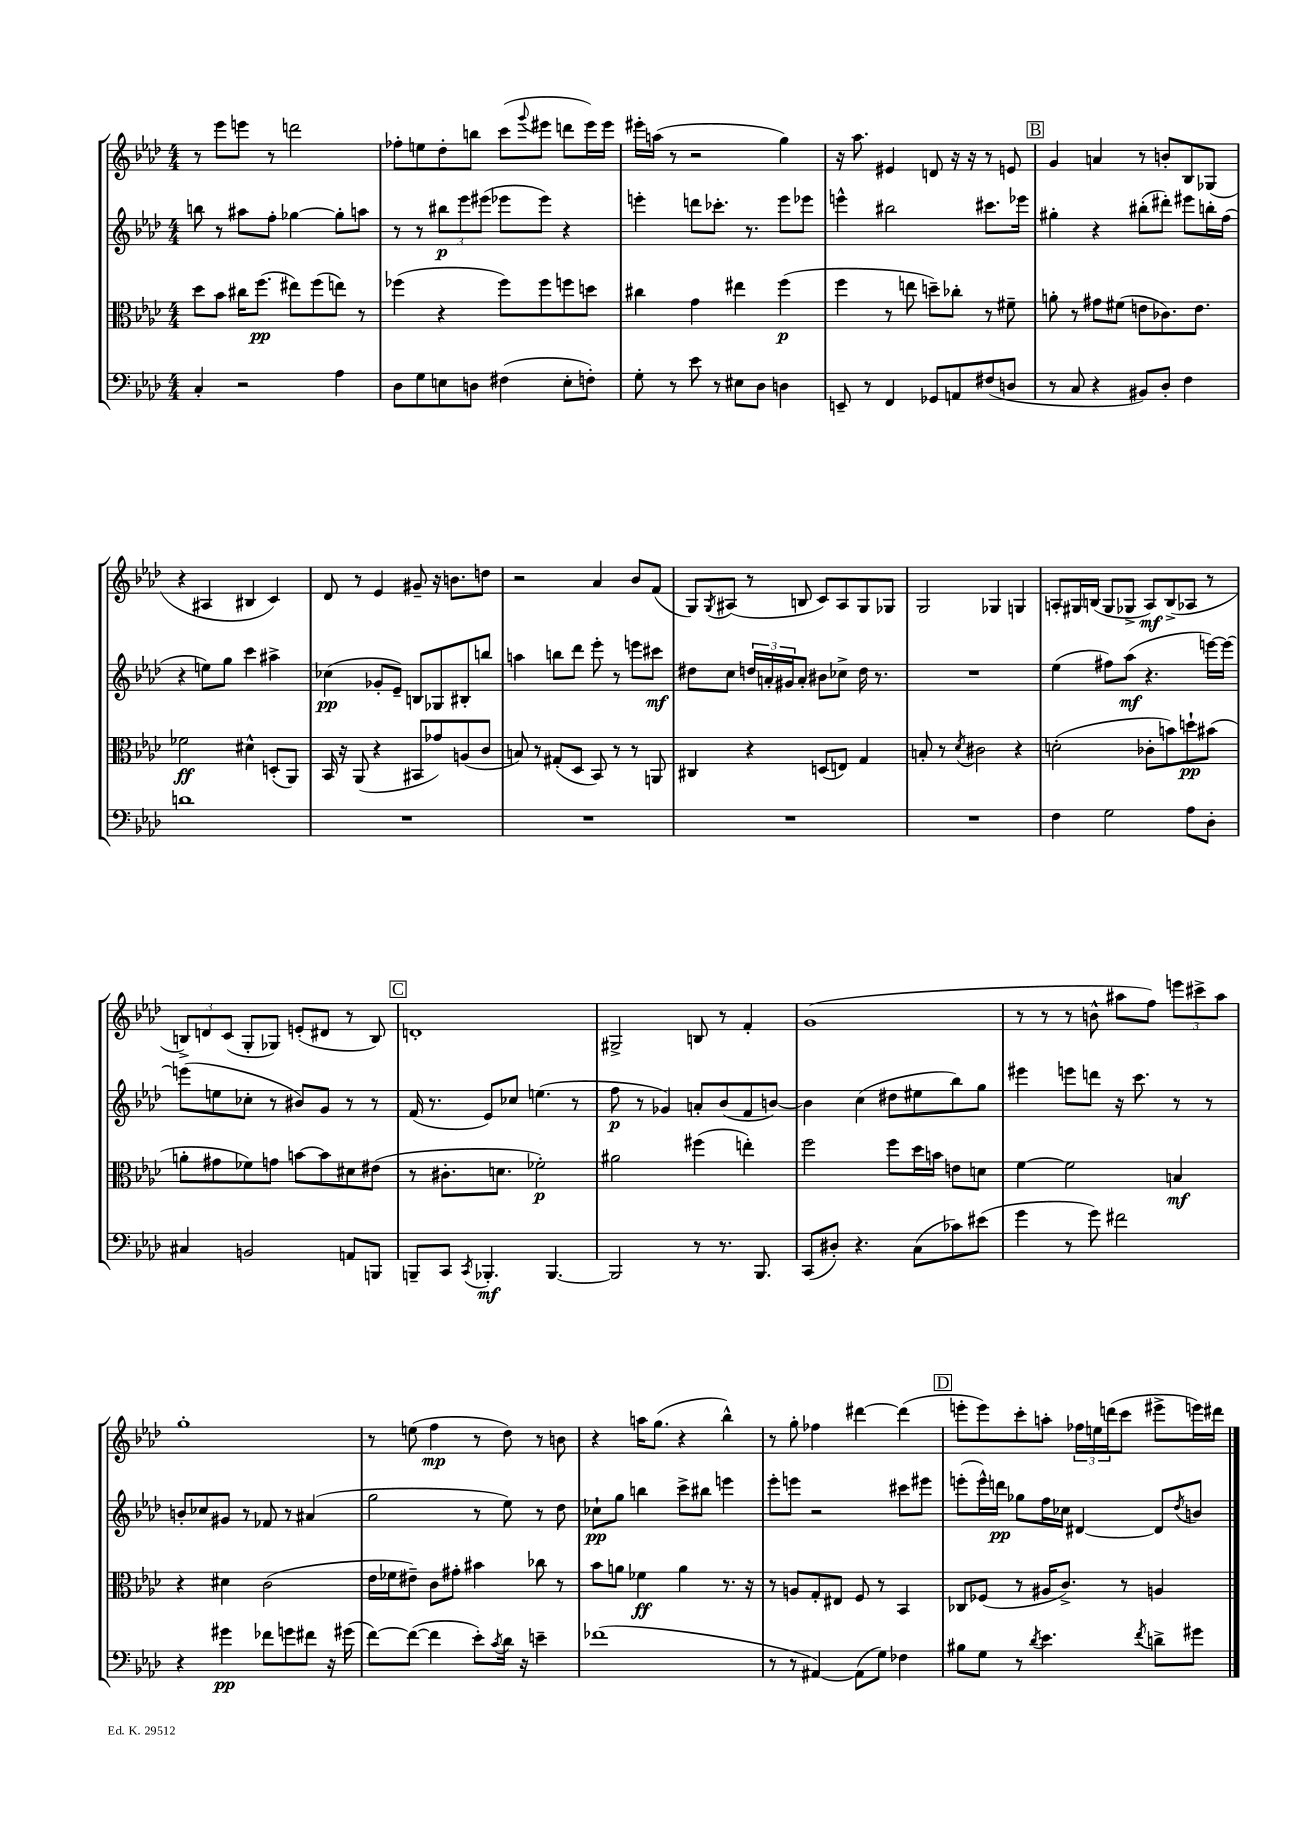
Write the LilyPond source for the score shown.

<<
\new StaffGroup <<
\new Staff = "s0" {
    \clef treble \key aes \major \numericTimeSignature \time 4/4
    r8 ees'''8 e'''8 r8 d'''2 |
    fes''8-. e''8 des''8-. b''8 c'''8( \appoggiatura { g'''8 } eis'''8 d'''8 eis'''16) eis'''16 |
    eis'''16-. a''16( r8 r2 g''4) |
    r16 aes''8. eis'4 d'8 r16 r16 r8 e'8 |
    \mark \markup { \box "B" } g'4 a'4 r8 b'8-. bes8 ges8( |
    r4 ais4 bis4 c'4) |
    des'8 r8 ees'4 gis'8-- r16 b'8. d''8 |
    r2 aes'4 bes'8 f'8( |
    g8) \acciaccatura { g8 } ais8( r8 b8 c'8) ais8 g8 ges8 |
    g2 ges4 g4 |
    a8-. gis16 b16( gis8 ges8-> a8\mf) b8->( aes8 r8 |
    \tuplet 3/2 { b8->) d'8 c'8( } g8-. ges8) e'8-.( dis'8 r8 b8) |
    \mark \markup { \box "C" } d'1-. |
    gis2-> b8 r8 f'4-. |
    g'1( |
    r8 r8 r8 b'8-^ ais''8 f''8) \tuplet 3/2 { e'''8 cis'''8-> ais''8 } |
    g''1-. |
    r8 e''8( f''4\mp r8 des''8) r8 b'8 |
    r4 a''16 g''8.( r4 bes''4-^) |
    r8 g''8-. fes''4 dis'''4~ dis'''4( |
    \mark \markup { \box "D" } e'''8-. e'''8) c'''8-. a''8-. \tuplet 3/2 { fes''16 e''16 d'''16( } c'''8 eis'''8-> e'''16) dis'''16 \bar "|." |
}
\new Staff = "s1" {
    \clef treble \key aes \major \numericTimeSignature \time 4/4
    b''8 r8 ais''8 f''8-. ges''4~ ges''8-. a''8 |
    r8 r8 \tuplet 3/2 { bis''8\p ees'''8 eis'''8( } ees'''8 ees'''8) r4 |
    e'''4-. d'''8 ces'''8.-. r8. e'''8 ees'''8 |
    e'''4-^ bis''2 cis'''8. ees'''16 |
    \mark \markup { \box "B" } gis''4-. r4 bis''8-.( dis'''8-.) eis'''8 b''16-. f''16( |
    r4 e''8) g''8 c'''4 ais''4-> |
    ces''4\pp( ges'8-. ees'8--) b8 ges8 bis8-. b''8 |
    a''4 b''8 des'''8 ees'''8-. r8 e'''8 cis'''8\mf |
    dis''8 c''8 \tuplet 3/2 { d''16 a'16-. gis'16 } a'8-. bis'8 ces''8-> d''16 r8. |
    R1 |
    ees''4( fis''8) aes''8\mf( r4. e'''16~) e'''16~ |
    e'''8( e''8 ces''8-. r8 bis'8) g'8 r8 r8 |
    \mark \markup { \box "C" } f'16( r8. ees'8) ces''8 e''4.( r8 |
    f''8\p r8 ges'4) a'8-. bes'8( f'8 b'8~) |
    b'4 c''4( dis''8 eis''8 bes''8) g''8 |
    eis'''4 e'''8 d'''8 r16 c'''8. r8 r8 |
    b'8-. ces''8 gis'8 r8 fes'8 r8 ais'4( |
    g''2 r8 ees''8) r8 des''8 |
    ces''8-!\pp g''8 b''4 c'''8-> bis''8 e'''4 |
    ees'''8-. e'''8 r2 cis'''8 eis'''8 |
    \mark \markup { \box "D" } e'''8-.( e'''16-^) d'''16\pp ges''8 f''16 ces''16 dis'4~ dis'8 \acciaccatura { des''8 } b'8 \bar "|." |
}
\new Staff = "s2" {
    \clef alto \key aes \major \numericTimeSignature \time 4/4
    des''8 bes'8 cis''16 f''8.\pp( eis''8) f''8( e''8) r8 |
    fes''4( r4 fes''8) fes''8 f''8 d''8 |
    cis''4 g'4 eis''4 f''4\p( |
    f''4 r8 e''8 d''8--) ces''8-. r8 fis'8-- |
    \mark \markup { \box "B" } a'8-. r8 gis'8 fis'8( e'8 ces'8.) e'8. |
    fes'2\ff dis'4-^ d8-.( aes,8) |
    bes,16 r16 aes,8( r4 bis,8 ges'8) a8( c'8 |
    b8) r8 gis8-.( des8 bes,8) r8 r8 a,8 |
    cis4 r4 d8( e8) g4 |
    b8-. r8 \acciaccatura { des'8 } cis'2 r4 |
    d'2-.( ces'8-. b'8) d''8-!\pp bis'8( |
    a'8-. gis'8 fes'8) g'8 b'8~ b'8 dis'8 eis'8( |
    \mark \markup { \box "C" } r8 cis'8.-. d'8. fes'2-.\p) |
    ais'2 fis''4( e''4-.) |
    f''2 f''8 des''16 b'16 e'8 d'8 |
    f'4~ f'2 b4\mf |
    r4 dis'4 c'2( |
    ees'16 fes'16 eis'8--) c'8 gis'8-. bis'4 ces''8 r8 |
    bes'8 a'8 fes'4\ff a'4 r8. r16 |
    r8 a8 g8-. eis8 f8 r8 bes,4 |
    \mark \markup { \box "D" } ces8 fes8( r8 ais16 c'8.->) r8 a4 \bar "|." |
}
\new Staff = "s3" {
    \clef bass \key aes \major \numericTimeSignature \time 4/4
    c4-. r2 aes4 |
    des8 g8 e8 d8 fis4( e8-. f8-.) |
    g8-. r8 ees'8 r8 eis8 des8 d4 |
    e,8-- r8 f,4 ges,8 a,8 fis8( d8 |
    \mark \markup { \box "B" } r8 c8 r4 bis,8) des8-. f4 |
    d'1 |
    R1 |
    R1 |
    R1 |
    R1 |
    f4 g2 aes8 des8-. |
    cis4 b,2 a,8 b,,8 |
    \mark \markup { \box "C" } b,,8-- c,8 \acciaccatura { c,8 } bes,,4.-.\mf bes,,4.~ |
    bes,,2 r8 r8. bes,,8. |
    c,8( dis8-.) r4. c8( ces'8) eis'8( |
    g'4 r8 g'8) fis'2 |
    r4 gis'4\pp fes'8 g'8 fis'8 r16 gis'16( |
    f'8~) f'8~( f'4 ees'8-.) \acciaccatura { c'8 } des'16 r16 e'4-- |
    fes'1( |
    r8 r8 ais,4~) ais,8( g8) fes4 |
    \mark \markup { \box "D" } bis8 g8 r8 \acciaccatura { des'8 } ees'4. \acciaccatura { f'8 } d'8-> gis'8 \bar "|." |
}
>>
>>
\layout { \context { \Score \remove "Bar_number_engraver" } }
